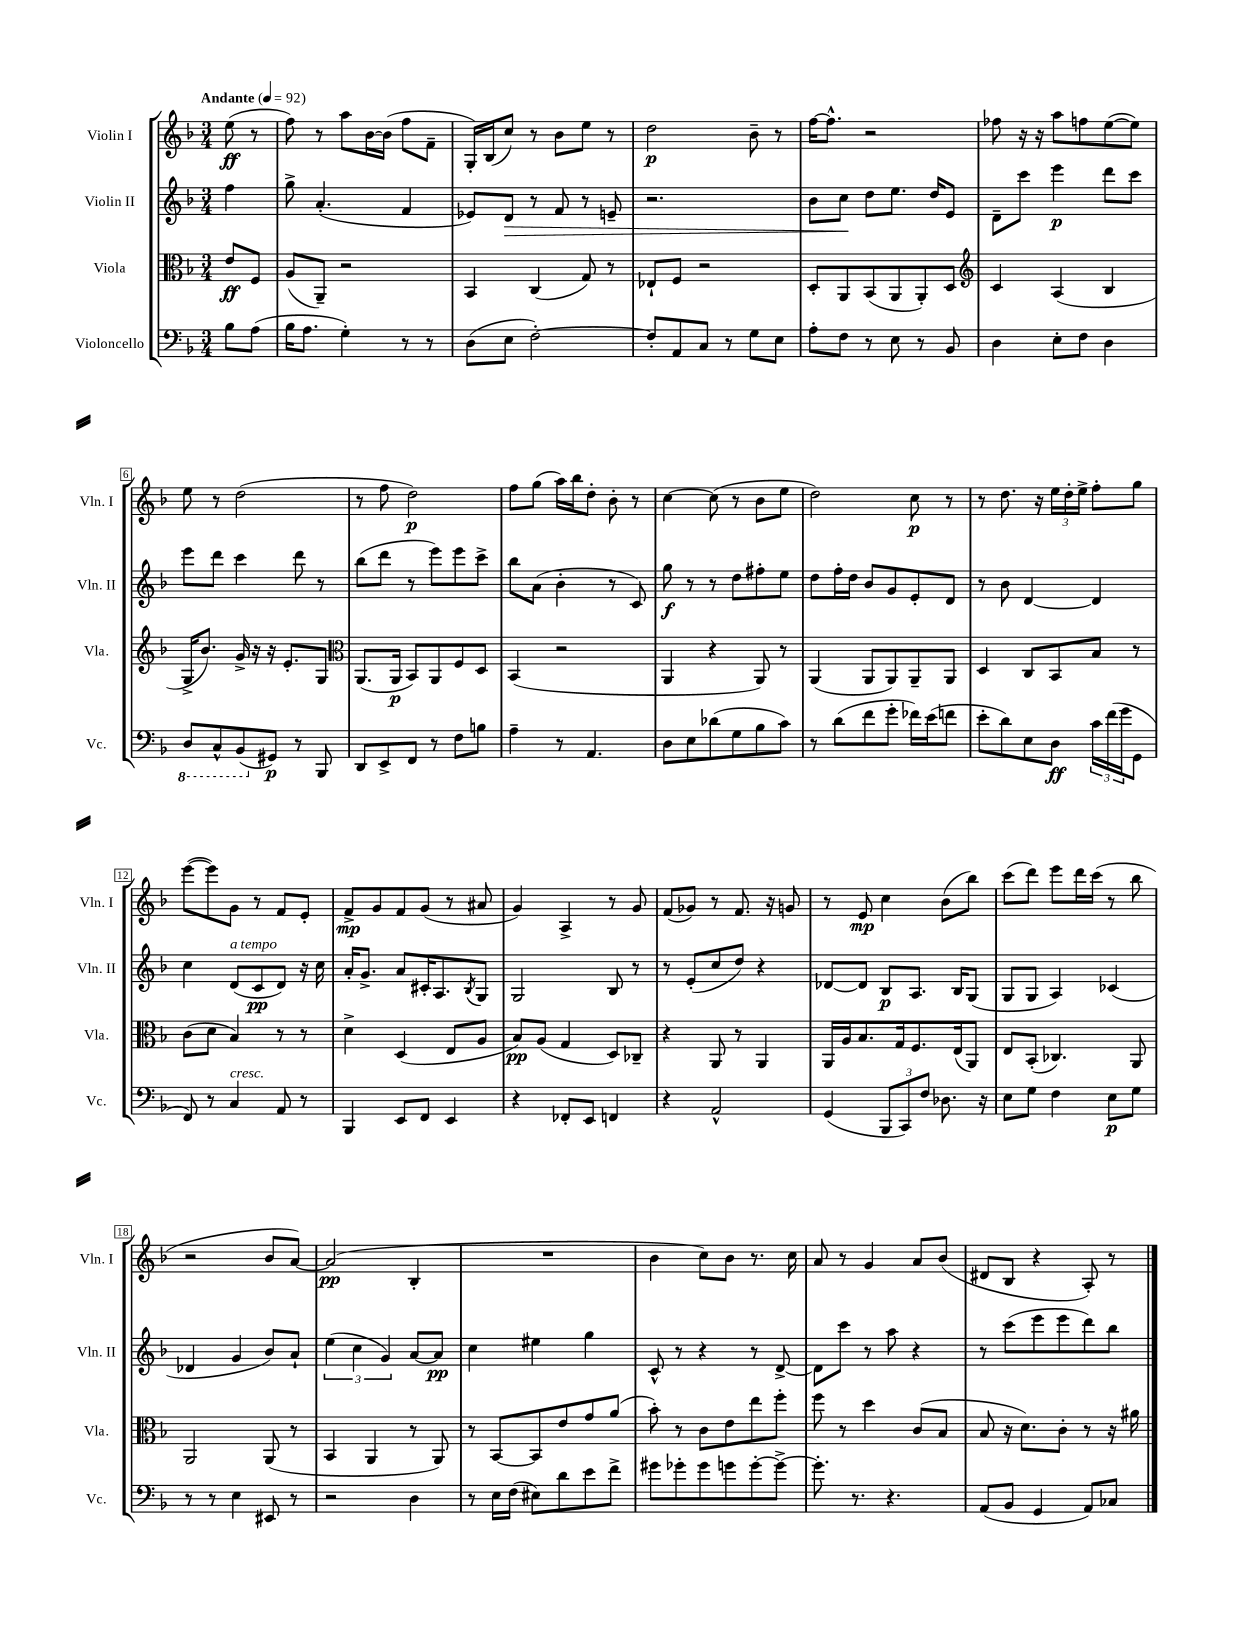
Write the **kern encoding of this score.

**kern	**kern	**kern	**kern
*staff4	*staff3	*staff2	*staff1
*clefF4	*clefC3	*clefG2	*clefG2
*k[b-]	*k[b-]	*k[b-]	*k[b-]
*M3/4	*M3/4	*M3/4	*M3/4
*MM92	*MM92	*MM92	*MM92
8B-	8e	4ff	(8ee
(8A	8F	.	8r
=	=	=	=
16B-	(8A	8gg^	8ff)
8.A	.	.	.
.	8AA~)	(4.a'	8r
4G')	2r	.	8aa
.	.	.	[16b-
.	.	.	(16b-]
8r	.	4f	8ff
8r	.	.	8f~
=	=	=	=
(8D	4BB-	8e-)	16G')
.	.	.	(16B-
8E	.	8d	8cc)
[2F')	(4C	8r	8r
.	.	8f	8b-
.	8G)	8r	8ee
.	8r	8e~	8r
=	=	=	=
8F']	8E-`	2.r	2dd
8AA	8F	.	.
8C	2r	.	.
8r	.	.	.
8G	.	.	8b-~
8E	.	.	8r
=	=	=	=
8A'	8D'	8b-	[16ff
.	.	.	8.ff^^]
8F	8AA	8cc	.
8r	(8BB-	8dd	2r
8E	8AA	8.ee	.
8r	8AA')	.	.
.	.	16dd	.
8BB-	8D	8e	.
=	=	=	=
*	*clefG2	*	*
4D	4c	8d~	8ff-
.	.	8ccc	16r
.	.	.	16r
8E'	(4A	4eee	8aa
8F	.	.	8ff
4D	4B-	8ddd	([8ee
.	.	8ccc	8ee])
=	=	=	=
8DD	16G^	8eee	8ee
.	8.b-)	.	.
8CC^^	.	8ddd	8r
(8BBB-	16g^	4ccc	(2dd
.	16r	.	.
8GG#)	16r	.	.
.	8.e'	.	.
8r	.	8ddd	.
8BBB-	8G	8r	.
=	=	=	=
*	*clefC3	*	*
8DD	(8.AA	(8bb-	8r
8EE^	.	8ddd	8ff
.	16AA	.	.
8FF	8BB-)	8r	2dd)
8r	8AA	8eee)	.
8F	8F	8eee	.
8B	8D	8ccc^	.
=	=	=	=
4A~	(4BB-	8bb-	8ff
.	.	(8a	(8gg
8r	2r	4b-'	16aa)
.	.	.	16bb-
4.AA	.	.	8dd'
.	.	8r	8b-'
.	.	8c)	8r
=	=	=	=
8D	4AA	8gg	[4cc
8E	.	8r	.
(8d-	4r	8r	(8cc]
8G	.	8dd	8r
8B-	8AA)	8ff#'	8b-
8c)	8r	8ee	8ee
=	=	=	=
8r	(4AA	8dd	2dd)
(8d	.	16ff'	.
.	.	16dd	.
8f	8AA	8b-	.
8g'	8AA)	8g	.
16f-)	8AA~	8e'	8cc
(16e	.	.	.
8f	8AA	8d	8r
=	=	=	=
8e'	4D	8r	8r
8d)	.	8b-	8.dd
8E	8C	[4d	.
.	.	.	16r
8D	8BB-	.	24ee
.	.	.	24dd'
.	.	.	24ee^
24c	8B-	4d]	8ff'
(24f	.	.	.
24g	.	.	.
8GG	8r	.	8gg
=	=	=	=
8FF)	(8c	4cc	([8eee
8r	8d	.	8eee])
4C	4B-)	(8d	8g
.	.	8c	8r
8AA	8r	8d)	8f
8r	8r	16r	8e'
.	.	16cc	.
=	=	=	=
4BBB-	4d^	16a'	8f^
.	.	8.g^	.
.	.	.	8g
8EE	(4D	8a	8f
8FF	.	16c#'	(8g
.	.	8.A	.
4EE	8E	.	8r
.	.	8qB-	.
.	8A	8G	8a#
=	=	=	=
4r	8B-)	2G	4g)
.	(8A	.	.
8FF-'	4G	.	4A^
8EE	.	.	.
4FF	8D)	8B-	8r
.	8C-~	8r	8g
=	=	=	=
4r	4r	8r	(8f
.	.	(8e'	8g-)
2AA^^	8AA	8cc	8r
.	8r	8dd)	8.f
.	4AA	4r	.
.	.	.	16r
.	.	.	8g
=	=	=	=
(4GG	16AA	[8d-	8r
.	16A	.	.
.	8.B-	8d-]	8e
12BBB-	.	8B-	4cc
.	16G	.	.
12CC)	.	.	.
.	8.F	8.A	.
12F	.	.	.
8.D-	.	.	(8b-
.	(16E	16B-	.
.	8AA)	(8G	8bb-)
16r	.	.	.
=	=	=	=
8E	8E	8G	(8ccc
8G	(8BB-'	8G	8ddd)
4F	4.C-)	4A)	8eee
.	.	.	16ddd
.	.	.	(16ccc
8E	.	(4c-	8r
8G	8AA	.	8bb-
=	=	=	=
8r	2AA	4d-	2r
8r	.	.	.
4E	.	4g	.
8EE#	(8AA	8b-)	8b-
8r	8r	8a`	[8a)
=	=	=	=
2r	4BB-	(6ee	(2a]
.	.	6cc	.
.	4AA	.	.
.	.	6g)	.
4D	8r	[8a	4B-'
.	8AA)	8a]	.
=	=	=	=
8r	8r	4cc	2.r
16E	[8BB-	.	.
(16F	.	.	.
8E#)	8BB-]	4ee#	.
8d	8e	.	.
8e	8g	4gg	.
8f^	(8a	.	.
=	=	=	=
8g#	8b-')	8c^^	4b-
8g-'	8r	8r	.
8g-	8c	4r	8cc)
8g	8e	.	8b-
[8g'	8ee	8r	8.r
8g^_	8ff'	[8d^	.
.	.	.	16cc
=	=	=	=
8.g']	8ff	8d]	8a
.	8r	8ccc	8r
8.r	.	.	.
.	4dd	8r	4g
4.r	.	8aa	.
.	(8c	4r	8a
.	8B-	.	(8b-
=	=	=	=
(8AA	8B-	8r	8d#
8BB-	16r	(8ccc	8B-
.	8.d)	.	.
4GG	.	8eee	4r
.	8c'	8eee	.
8AA)	8r	8ddd)	8A')
8C-	16r	8bb-	8r
.	16a#	.	.
==	==	==	==
*-	*-	*-	*-
